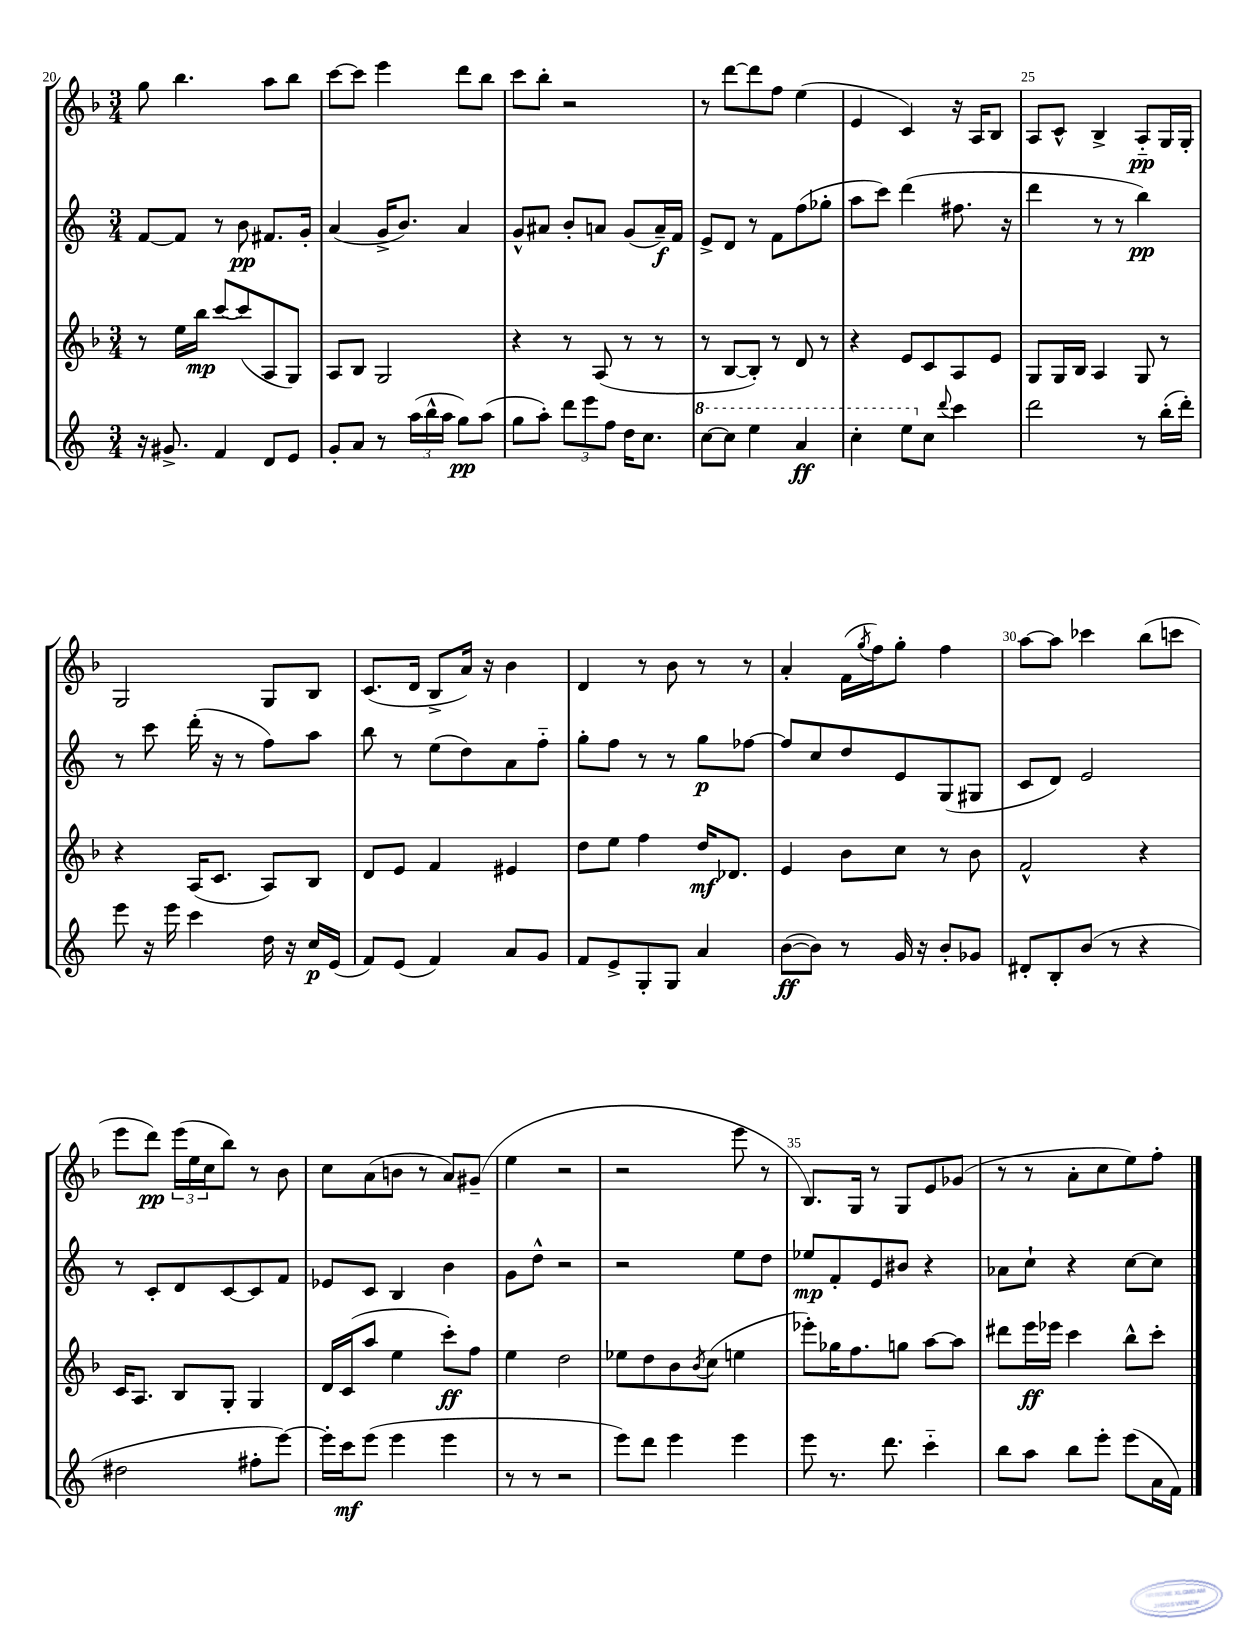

**kern	**kern	**kern	**kern
*staff4	*staff3	*staff2	*staff1
*clefG2	*clefG2	*clefG2	*clefG2
*k[]	*k[b-]	*k[]	*k[b-]
*M3/4	*M3/4	*M3/4	*M3/4
16r	8r	[8f	8gg
8.g#^	.	.	.
.	16ee	8f]	4.bb-
.	16bb-	.	.
4f	[8ccc	8r	.
.	(8ccc]	8b	.
8d	8A	8.f#	8aa
8e	8G)	.	8bb-
.	.	16g'	.
=	=	=	=
8g'	8A	(4a	[8ccc
8a	8B-	.	8ccc]
8r	2G	16g^	4eee
.	.	8.b)	.
(24aa	.	.	.
24bb^^	.	.	.
24aa	.	.	.
8gg)	.	4a	8ddd
(8aa	.	.	8bb-
=	=	=	=
8gg	4r	8g^^	8ccc
8aa')	.	8a#	8bb-'
12ddd	8r	8b'	2r
12eee	.	.	.
.	(8A	8a	.
12ff	.	.	.
16dd	8r	(8g	.
8.cc	.	.	.
.	8r	16a~)	.
.	.	16f	.
=	=	=	=
[8ccc	8r	8e^	8r
8ccc]	[8B-	8d	[8ddd
4eee	8B-'])	8r	8ddd]
.	8r	8f	8ff
4aa	8d	(8ff	(4ee
.	8r	8gg-'	.
=	=	=	=
4ccc'	4r	8aa	4e
.	.	8ccc)	.
8eee	8e	(4ddd	4c)
8cc	8c	.	.
8qqddd	.	.	.
4ccc	8A	8.ff#	16r
.	.	.	16A
.	8e	.	8B-
.	.	16r	.
=	=	=	=
2ddd	8G	4ddd	8A
.	16G	.	8c^^
.	16B-	.	.
.	4A	8r	4B-^
.	.	8r	.
8r	8G	4bb)	8A'~
(16bb'	8r	.	16G
16ddd')	.	.	16G'
=	=	=	=
8eee	4r	8r	2G
16r	.	8ccc	.
16eee	.	.	.
4ccc	(16A	(16ddd'	.
.	8.c	16r	.
.	.	8r	.
16dd	8A)	8ff)	8G
16r	.	.	.
16cc	8B-	8aa	8B-
(16e	.	.	.
=	=	=	=
8f)	8d	8bb	(8.c
(8e	8e	8r	.
.	.	.	16d
4f)	4f	(8ee	8B-^
.	.	8dd)	16a)
.	.	.	16r
8a	4e#	8a	4b-
8g	.	8ff'~	.
=	=	=	=
8f	8dd	8gg'	4d
8e^	8ee	8ff	.
8G'	4ff	8r	8r
8G	.	8r	8b-
4a	16dd	8gg	8r
.	8.d-	.	.
.	.	[8ff-	8r
=	=	=	=
([8b	4e	8ff-]	4a'
8b])	.	8cc	.
8r	8b-	8dd	(16f
.	.	.	8qgg
.	.	.	16ff)
16g	8cc	8e	8gg'
16r	.	.	.
8b'	8r	(8G	4ff
8g-	8b-	8G#	.
=	=	=	=
8d#'	2f^^	8c	[8aa
8B'	.	8d)	8aa]
(8b	.	2e	4ccc-
8r	.	.	.
4r	4r	.	(8bb-
.	.	.	8ccc
=	=	=	=
2dd#	16c	8r	8eee
.	8.A	.	.
.	.	8c'	8ddd)
.	8B-	8d	(24eee
.	.	.	24ee
.	.	.	24cc
.	8G'	[8c	8bb-)
8ff#'	4G	8c]	8r
[8eee)	.	8f	8b-
=	=	=	=
16eee']	16d	8e-	8cc
16ccc	(16c	.	.
(8eee	8aa	8c	(8a
4eee	4ee	4B	8b
.	.	.	8r
4eee	8ccc')	4b	8a)
.	8ff	.	(8g#~
=	=	=	=
8r	4ee	8g	4ee
8r	.	8dd^^	.
2r	2dd	2r	2r
=	=	=	=
8eee)	8ee-	2r	2r
8ddd	8dd	.	.
4eee	8b-	.	.
.	8qb-	.	.
.	(8cc	.	.
4eee	4ee	8ee	8eee
.	.	8dd	8r
=	=	=	=
8eee	8eee-')	8ee-	8.B-)
8.r	16gg-	8f'	.
.	8.ff	.	16G
.	.	8e	8r
8.ddd	.	.	.
.	8gg	8b#	8G
4ccc'~	[8aa	4r	8e
.	8aa]	.	(8g-
=	=	=	=
8bb	8ddd#	8a-	8r
8aa	16eee	8cc`	8r
.	16eee-	.	.
8bb	4ccc	4r	8a'
8eee'	.	.	8cc
(8eee	8bb-^^	[8cc	8ee)
16a	8ccc'	8cc]	8ff'
16f)	.	.	.
==	==	==	==
*-	*-	*-	*-
